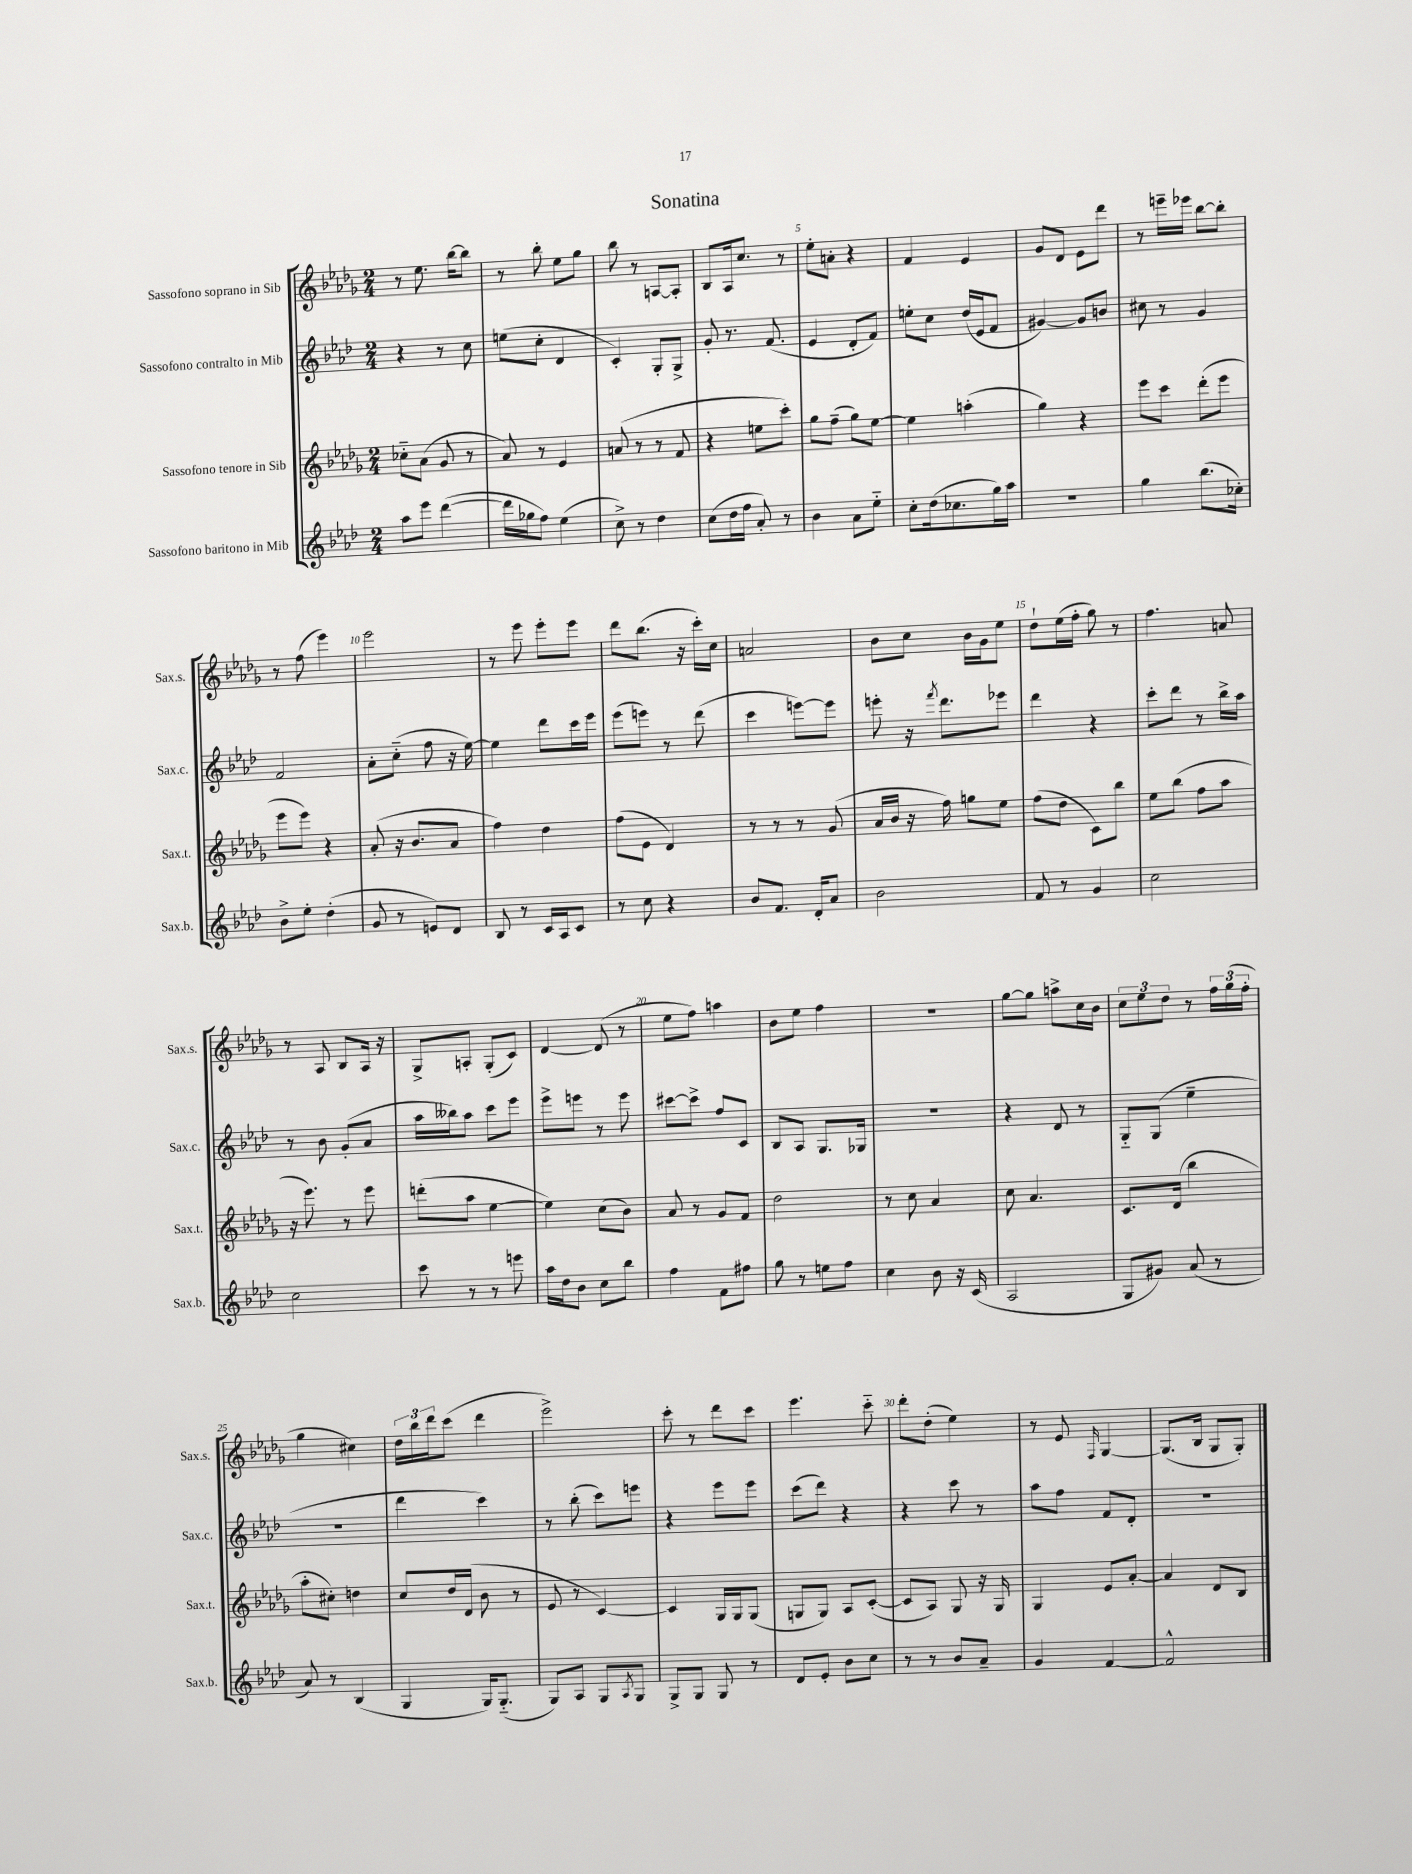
\header { title = "Sonatina" }
<<
\new StaffGroup <<
\new Staff = "s0" \with { instrumentName = "Sassofono soprano in Sib" shortInstrumentName = "Sax.s." } {
    \clef treble \key des \major \numericTimeSignature \time 2/4
    r8 ees''8. bes''16~ bes''8 |
    r8 bes''8-. ees''8 ges''8 |
    bes''8 r8 a8~ a8-. |
    bes8 aes16 c''8. r8 |
    ees''8-. a'8-. r4 |
    f'4 ees'4 |
    ges'8 des'8 ees'8 des'''8 |
    r8 e'''16-- ees'''16 bes''8~ bes''8-. |
    r8 f''8( ees'''4) |
    ees'''2 |
    r8 ees'''8 ees'''8-. ees'''8 |
    des'''8 bes''8.( r16 c'''16-.) c''16 |
    a'2 |
    bes'8 c''8 bes'16 ges'16 ees''8 |
    des''8-! ees''16( f''16-. ges''8) r8 |
    f''4. a'8 |
    r8 aes8 bes8 aes16 r16 |
    ges8-> a8-. ges8-.( c'8) |
    des'4~ des'8( r8 |
    ees''8 f''8) a''4 |
    bes'8 ees''8 f''4 |
    r2 |
    ges''8~ ges''8 a''8-> c''16 bes'16 |
    \tuplet 3/2 { c''8 ees''8 des''8 } r8 \tuplet 3/2 { f''16 ges''16( f''16-. } |
    ges''4 cis''4) |
    \tuplet 3/2 { des''16 bes''16 des'''16 } c'''8( des'''4 |
    ees'''2->) |
    c'''8-. r8 des'''8 c'''8 |
    ees'''4. c'''8-_ |
    des'''8-. des''8-.( ees''4) |
    r8 ees'8 \grace { f16 } ges4~ |
    ges8.( bes16 ges8 ges8-.) \bar "|." |
}
\new Staff = "s1" \with { instrumentName = "Sassofono contralto in Mib" shortInstrumentName = "Sax.c." } {
    \clef treble \key aes \major \numericTimeSignature \time 2/4
    r4 r8 c''8 |
    e''8( c''8-. des'4 |
    c'4-.) g8-. g8-> |
    g'8-. r8. f'8.( |
    ees'4 des'8-. f'8) |
    e''8-. c''8 des''16( ees'16 f'8 |
    gis'4~) gis'8 b'8 |
    cis''8 r8 g'4 |
    f'2 |
    aes'8-. c''8-_( f''8 r16 ees''16~) |
    ees''4 des'''8 c'''16 ees'''16 |
    ees'''8( e'''8) r8 des'''8( |
    c'''4 e'''8~) e'''8 |
    e'''8-. r16 \acciaccatura { f'''8 } des'''8. ees'''8 |
    des'''4 r4 |
    c'''8-. des'''8 r8 bes''16-> aes''16 |
    r8 bes'8 g'8-.( aes'8 |
    aes''16 beses''16) aes''8 c'''8 ees'''8 |
    ees'''8-> e'''8 r8 e'''8 |
    cis'''8~ cis'''8-> f''8 c'8 |
    bes8 aes8 g8. ges16 |
    r2 |
    r4 des'8 r8 |
    g8-_ g8( ees''4-- |
    R2 |
    des'''4 c'''4) |
    r8 bes''8-.( c'''8) e'''8 |
    r4 ees'''8 ees'''8 |
    c'''8( des'''8) r4 |
    r4 c'''8 r8 |
    aes''8 f''8 f'8 des'8-. |
    r2 \bar "|." |
}
\new Staff = "s2" \with { instrumentName = "Sassofono tenore in Sib" shortInstrumentName = "Sax.t." } {
    \clef treble \key des \major \numericTimeSignature \time 2/4
    ces''8-_ aes'8( ges'8 r8 |
    aes'8) r8 ees'4 |
    a'8( r8 r8 f'8 |
    r4 e''8 c'''8-.) |
    ges''8 f''8--( ges''8) ees''8~ |
    ees''4 a''4-.( |
    ges''4) r4 |
    ees'''8 c'''8 des'''8-.( ees'''8 |
    ees'''8 ees'''8) r4 |
    aes'8-.( r16 bes'8. aes'8 |
    f''4) des''4 |
    f''8( ees'8 des'4) |
    r8 r8 r8 ges'8( |
    aes'16 bes'16 r16 f''16) g''8 ees''8 |
    f''8( des''8 c'8) bes''8 |
    ees''8 bes''8( f''8 aes''8 |
    r16 ees'''8.) r8 ees'''8 |
    d'''8-.( aes''8 ees''4~ |
    ees''4) c''8( bes'8) |
    aes'8 r8 ges'8 f'8 |
    des''2 |
    r8 c''8 aes'4 |
    c''8 aes'4. |
    c'8. des'16( bes''4 |
    aes''8-. cis''8-.) d''4 |
    c''8 des''16 des'16( bes'8 r8 |
    ees'8 r8 c'4~) |
    c'4 ges16 ges16 ges8( |
    g8 g8) aes8 c'8~-.( |
    c'8 aes8) ges8 r16 ges16 |
    ges4 ees'8 aes'8~-. |
    aes'4 des'8 bes8 \bar "|." |
}
\new Staff = "s3" \with { instrumentName = "Sassofono baritono in Mib" shortInstrumentName = "Sax.b." } {
    \clef treble \key aes \major \numericTimeSignature \time 2/4
    aes''8 ees'''8 des'''4~( |
    des'''16 ges''16 f''8) ees''4( |
    c''8->) r8 des''4 |
    c''8( des''16 f''16 aes'8-.) r8 |
    bes'4 aes'8 ees''8-_ |
    c''8-. des''16( ces''8. g''16) aes''16 |
    r2 |
    g''4 bes''8.( ces''16-.) |
    bes'8-> ees''8-. des''4-.( |
    g'8 r8 e'8) des'8 |
    bes8 r8 c'16 aes16 c'8 |
    r8 c''8 r4 |
    bes'8 f'8. des'16-. aes'8 |
    bes'2 |
    f'8 r8 g'4 |
    c''2 |
    c''2 |
    c'''8 r8 r8 e'''8 |
    aes''16 des''16 bes'8 c''8 bes''8 |
    f''4 f'8 fis''8 |
    g''8 r8 e''8 f''8 |
    c''4 bes'8 r16 c'16( |
    aes2 |
    g8 gis'8) aes'8( r8 |
    aes'8) r8 bes4( |
    g4 g16) g8.-_( |
    g8) aes8 g8 \acciaccatura { aes8 } g8 |
    g8-> g8 g8 r8 |
    des'8 ees'8-. bes'8 c''8 |
    r8 r8 bes'8 aes'8-- |
    g'4 f'4~ |
    f'2-^ \bar "|." |
}
>>
>>
\layout { \context { \Score \override BarNumber.break-visibility = ##(#f #t #t) barNumberVisibility = #(every-nth-bar-number-visible 5) } }
